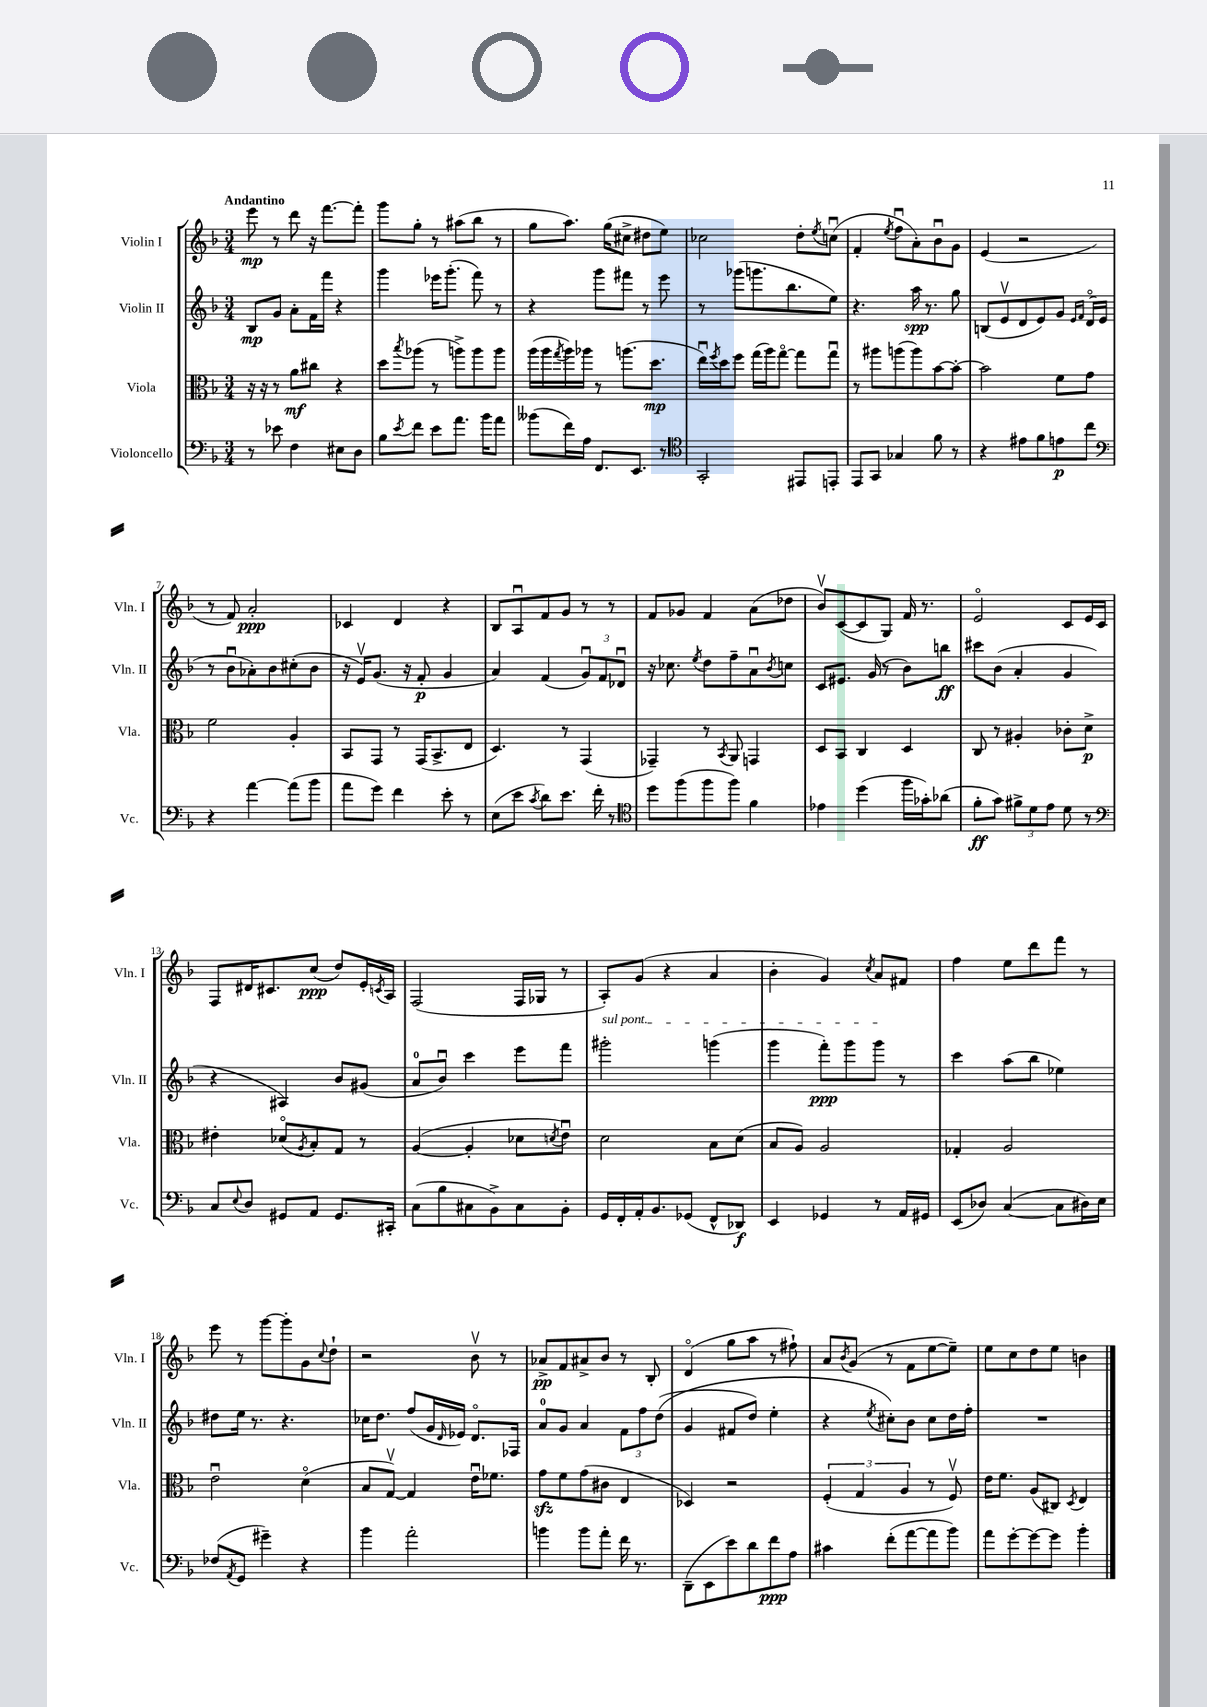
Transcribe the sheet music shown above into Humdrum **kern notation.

**kern	**kern	**kern	**kern
*staff4	*staff3	*staff2	*staff1
*clefF4	*clefC3	*clefG2	*clefG2
*k[b-]	*k[b-]	*k[b-]	*k[b-]
*M3/4	*M3/4	*M3/4	*M3/4
8r	16r	8B-	8eee
.	16r	.	.
8e-	8r	8g	8r
4F	8a	8a'	8ddd
.	8cc#	16f	16r
.	.	16fff	[8.fff
8E#	4r	4r	.
8D	.	.	8fff']
=	=	=	=
8B-	8dd	4ggg	8ggg
8qe	8qbb-	.	.
8f	(8aa-	.	8gg'
8e	8r	16eee-	8r
.	.	(8.ggg'	.
8.a	8aa^)	.	(8aa#
.	8aa	8fff)	8bb-
16b-	.	.	.
8a	8aa	8r	8r
=	=	=	=
(8b--	(16aa	4r	8gg
.	16aa	.	.
.	8qgg	.	.
16f)	16aa)	.	8.aa)
16A	16aa-	.	.
8.FF	8r	8ggg	.
.	.	.	(16gg
.	(8.aa	8fff#	8cc#^
8.EE	.	.	.
.	.	8r	8dd#
.	8.dd	.	.
8r	.	8eee	8ee)
=	=	=	=
*clefC4	*	*	*
2GG'	16eeu)	8r	2cc-
.	8qff	.	.
.	16dd	.	.
.	8ff	(8ggg-	.
.	(16gg	8.ggg	.
.	16aa)	.	.
.	[8ggo	.	.
.	.	8.bb-	.
8EE#	8gg]	.	8dd'
.	.	.	8qee
8EE'	8ggu	8ee)	(8ccu
=	=	=	=
8EE	8r	4.r	4f'
8GG	8aa#	.	.
.	.	.	8qee
4G-	(8aa	.	8ffu
.	8aa)	16aa	8a')
.	.	8.r	.
8f	[8b-	.	8b-u
8r	8b-'_	8gg	8g
=	=	=	=
4r	2b-]	(8B	(4e
.	.	8ev	.
8e#	.	8d	2r
8f	.	8e)	.
8e	8f	8g	.
.	.	16qqe	.
.	.	16qqf	.
8cc	8g	(16do	.
.	.	16e	.
=	=	=	=
*clefF4	*	*	*
4r	2f	8r	8r
.	.	8b-u	8f)
[4a	.	8a-')	2a'
.	.	8b-	.
(8a]	4A'	(8cc#'	.
8b-	.	8b-	.
=	=	=	=
8a	8BB-	16r	4c-
.	.	16ev)	.
8g)	8GG	(8.g	.
4f	8r	.	4d
.	.	16r	.
.	(16GG	8f'	.
.	8.BB-^	.	.
8e'	.	4g	4r
8r	8E	.	.
=	=	=	=
(8E	4.D)	4a)	8B-
8e	.	.	8Au
8qc	.	.	.
8d)	.	(4f	8f
8.e	8r	.	8g
.	(4GG	12gu)	8r
16f'	.	.	.
.	.	12f	.
8r	.	.	8r
.	.	12d-u	.
=	=	=	=
*clefC4	*	*	*
8dd	4GG-~)	16r	8f
.	.	8.cc-	.
(8ff	.	.	8g-
.	.	8qee	.
8ff	8r	8dd	4f
.	8qBB-	.	.
8ff)	8AA	8ff~	.
4f	4GG	8au	(8a
.	.	8qb-	.
.	.	8cc	8dd-
=	=	=	=
4e-	8D	8c	8b-v)
.	8BB-	8.e#	([8c
(4dd	4C	.	8c]
.	.	(16g	.
.	.	8r	8G)
16ff	4D	8b-)	16f
16g-')	.	.	8.r
(8a-	.	8bb	.
=	=	=	=
8f'	8C	8ccc#	2eo
8g)	8r	(8b-	.
12f#^	4A#'	4a'	.
12d	.	.	.
12e	.	.	.
8d	8c-'	4g	8c
8r	8d^	.	16e
.	.	.	16c
=	=	=	=
*clefF4	*	*	*
8C	4e#'	4r	8F
8qqE	.	.	.
8D	.	.	16d#
.	.	.	8.c#
8GG#	(8d-o	4A#)	.
.	8qA	.	.
8AA	8B-')	.	(8cc
8.GG#	8G	8b-	8dd)
.	8r	(8g#	16e'
.	.	.	8qc
16CC#'	.	.	16A
=	=	=	=
(8C	([4A	8a	(2F
8B-	.	8b-u)	.
8C#	4A']	4ccc	.
8BB-^)	.	.	.
8C#	8d-	8eee	16F
.	.	.	16G-
.	8qd	.	.
8BB-'	8eu)	8fff	8r
=	=	=	=
16GG	2d	2ggg#'	8A')
16FF'	.	.	.
16AA'	.	.	(8g
8.BB-	.	.	.
.	.	.	4r
(8GG-	.	.	.
8FF^^	8B-	(4ggg	4a
8DD-)	(8d	.	.
=	=	=	=
4EE	8B-	4ggg	4b-'
.	8A)	.	.
4GG-	2A	8fff')	4g)
.	.	8ggg	.
.	.	.	8qcc
8r	.	8ggg	8a
16AA	.	8r	8f#
16GG#	.	.	.
=	=	=	=
(8EE	4G-'	4ccc	4ff
8D-)	.	.	.
([4C	2A	(8aa	8ee
.	.	8bb-	8ddd
8C]	.	4ee-)	8fff
16D#)	.	.	8r
16E	.	.	.
=	=	=	=
(8F-	2eu	8dd#	8eee
8qAA	.	.	.
8GG	.	16ee	8r
.	.	8.r	.
4g#~)	.	.	[8ggg
.	.	4.r	8ggg']
4r	(4do	.	8g
.	.	.	8qqcc
.	.	.	8dd`
=	=	=	=
4b-	8B-	16cc-	2r
.	.	8.dd	.
.	[8Gv)	.	.
2a'	4G]	(8ff	.
.	.	16g	.
.	.	16qqd	.
.	.	16e-)	.
.	16eu	8.do	8b-v
.	8.f-	.	.
.	.	.	8r
.	.	16F-	.
=	=	=	=
4b	8g	8a	8a-^
.	8f	8g	8f
8b	(8g	4a	8a#^
8a'	8c#	.	8b-
16f	4E	12f	8r
8.r	.	.	.
.	.	12ff	.
.	.	.	8B-'
.	.	&((12dd	.
=	=	=	=
(8DD~	4D-)	4g	(4do
8EE	.	.	.
8e)	2r	8f#	8gg
8d	.	8dd)	8aa
8f	.	4ee'	8r
8A	.	.	8ff#`)
=	=	=	=
4c#	(6F'	4r	8a
.	.	.	8qb-
.	.	.	(8g
.	6G	.	.
.	.	8qee	.
(8f'	.	8cc#'&)	8r
.	6A	.	.
[8a	.	8b-	8f
8a]	8r	8cc#	[8ee
8b-)	8Fv)	16dd	8ee~])
.	.	16ff'	.
=	=	=	=
8a	16e	2.r	8ee
.	8.f	.	.
[8g'	.	.	8cc
8g_	(8A	.	8dd
8g]	8C#)	.	8ee
.	8qD	.	.
4b-'	4E	.	4b
==	==	==	==
*-	*-	*-	*-
